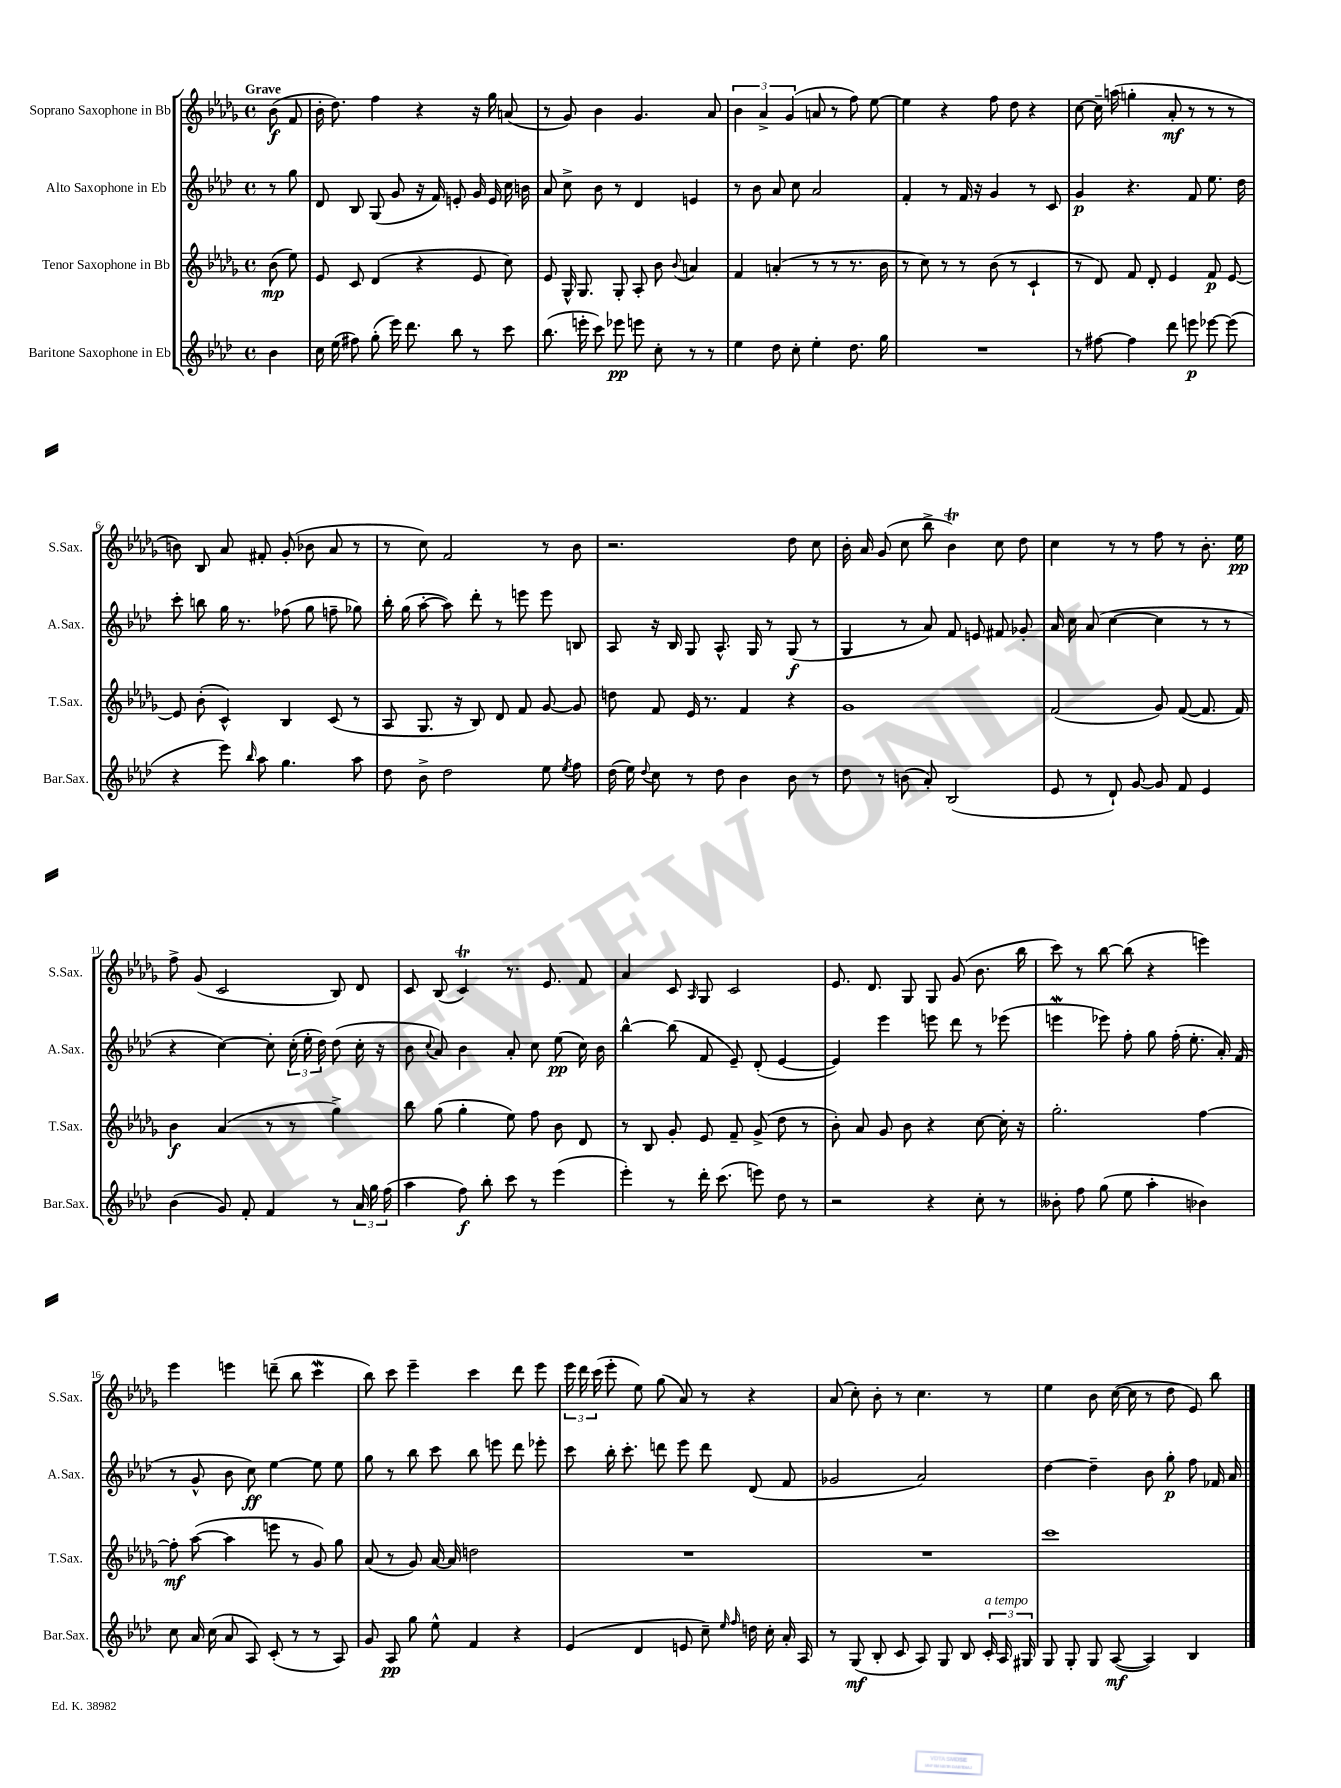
<<
\new StaffGroup <<
\new Staff = "s0" \with { instrumentName = "Soprano Saxophone in Bb" shortInstrumentName = "S.Sax." } {
    \clef treble \key des \major \defaultTimeSignature \time 4/4 \partial 4 \tempo "Grave"
    \autoBeamOff bes'8\f( f'8 |
    bes'16-. des''8.) f''4 r4 r16 ges''16 a'8( |
    r8 ges'8) bes'4 ges'4. aes'8 |
    \tuplet 3/2 { bes'4 aes'4-> ges'4( } a'8 r8 f''8) ees''8~ |
    ees''4 r4 f''8 des''8 r4 |
    c''8~ c''16-- a''16( g''4-. aes'8-.\mf r8 r8 r8 |
    b'8) bes8 aes'8 fis'8-. ges'8-.( bes'8 aes'8 r8 |
    r8 c''8) f'2 r8 bes'8 |
    r2. des''8 c''8 |
    bes'16-. aes'16 ges'8( c''8 bes''8-> bes'4\trill) c''8 des''8 |
    c''4 r8 r8 f''8 r8 bes'8.-. ees''16\pp |
    f''8-> ges'8( c'2 bes8) des'8 |
    c'8 bes8( c'4\trill) r8. ees'8. f'8 |
    aes'4 c'8 \grace { aes16 } ges8 c'2 |
    ees'8. des'8. ges8 ges8 ges'8( bes'8. bes''16 |
    c'''8) r8 bes''8~ bes''8( r4 e'''4) |
    ees'''4 e'''4 d'''8--( bes''8 c'''4\mordent |
    bes''8) c'''8 ees'''4-- c'''4 des'''8 ees'''8 |
    \tuplet 3/2 { ees'''16 des'''16 c'''16( } ees'''8-. ees''8) ges''8( aes'8) r8 r4 |
    aes'8( c''8-.) bes'8-. r8 c''4. r8 |
    ees''4 bes'8 c''16~( c''16 r8 des''8 ees'8) bes''8 \bar "|." |
}
\new Staff = "s1" \with { instrumentName = "Alto Saxophone in Eb" shortInstrumentName = "A.Sax." } {
    \clef treble \key aes \major \defaultTimeSignature \time 4/4 \partial 4
    \autoBeamOff r8 g''8 |
    des'8 bes8 g8( g'8 r16 f'16) e'8-. g'16 e'16 c''16 b'16 |
    aes'8 c''8-> bes'8 r8 des'4 e'4 |
    r8 bes'8 aes'8 c''8 aes'2 |
    f'4-. r8 f'16 r16 g'4 r8 c'8 |
    g'4\p r4. f'8 ees''8. des''16 |
    c'''8-. b''8 g''16 r8. fes''8( g''8 f''8-- ges''8) |
    bes''16-. g''16( aes''8~-. aes''8) des'''8-. r8 e'''8 e'''8 b8 |
    aes8 r16 bes16 g8 aes8.-^ g16 r8 g8\f( r8 |
    g4 r8 aes'8) f'8 e'8 fis'8 ges'8-. |
    aes'16 c''16 aes'8( c''4~ c''4 r8 r8 |
    r4 c''4~) c''8-. \tuplet 3/2 { c''16-.( ees''16-. des''16) } des''8( c''16-. r16 |
    bes'8 \appoggiatura { c''8 } aes'8) bes'4 aes'8-. c''8 ees''8\pp( c''16) bes'16 |
    bes''4~-^ bes''8( f'8 ees'8--) des'8-.( ees'4~ |
    ees'4) ees'''4 e'''8 des'''8 r8 ees'''8( |
    e'''4\mordent ees'''8) f''8-. g''8 f''16-.( ees''8.-. aes'16-.) f'16( |
    r8 g'8-^ bes'8 c''8\ff) ees''4~ ees''8 ees''8 |
    g''8 r8 bes''8 c'''8 bes''8 e'''8 des'''8 ees'''8-. |
    c'''8 bes''16-. c'''8.-. d'''8 ees'''8 d'''8 des'8( f'8 |
    ges'2 aes'2) |
    des''4~ des''4-- bes'8 g''8-.\p f''8 fes'16 aes'16 \bar "|." |
}
\new Staff = "s2" \with { instrumentName = "Tenor Saxophone in Bb" shortInstrumentName = "T.Sax." } {
    \clef treble \key des \major \defaultTimeSignature \time 4/4 \partial 4
    \autoBeamOff bes'8\mp( ees''8) |
    ees'8 c'8 des'4( r4 ees'8 c''8) |
    ees'8 ges16-^ ges8. ges8-. aes8-. bes'8 \appoggiatura { bes'8 } a'4 |
    f'4 a'4-.( r8 r8 r8. bes'16 |
    r8 c''8) r8 r8 bes'8( r8 c'4-! |
    r8 des'8) f'8 des'8-. ees'4 f'8\p ees'8~ |
    ees'8 bes'8-.( c'4-^) bes4 c'8( r8 |
    aes8 ges8. r16 bes8) des'8 f'8 ges'8~ ges'8 |
    d''8 f'8 ees'16 r8. f'4 r4 |
    ges'1 |
    f'2( ges'8) f'8~( f'8. f'16) |
    bes'4\f aes'4( r8 r8 ges''4->) |
    bes''8 ges''8( ges''4-. ees''8) f''8 bes'8 des'8 |
    r8 bes8 ges'8-. ees'8 f'8-- ges'8->( des''8 r8 |
    bes'8-.) aes'8 ges'8 bes'8 r4 c''8~ c''16-. r16 |
    ges''2.-. f''4~ |
    f''8-.\mf aes''8~( aes''4 e'''8 r8 ges'8) ges''8 |
    aes'8( r8 ges'8) aes'16~ aes'16 d''2 |
    R1 |
    R1 |
    c'''1 \bar "|." |
}
\new Staff = "s3" \with { instrumentName = "Baritone Saxophone in Eb" shortInstrumentName = "Bar.Sax." } {
    \clef treble \key aes \major \defaultTimeSignature \time 4/4 \partial 4
    \autoBeamOff bes'4 |
    c''16 ees''16( fis''8) g''8-.( ees'''16) des'''8. bes''8 r8 c'''8 |
    bes''8.( e'''16-. c'''8) ees'''8\pp e'''8 c''8-. r8 r8 |
    ees''4 des''8 c''8-. ees''4-. des''8. g''16 |
    R1 |
    r8 fis''8~ fis''4 des'''8 e'''8\p ees'''8~ ees'''8( |
    r4 ees'''8) \grace { bes''16 } aes''8 g''4. aes''8 |
    des''8 bes'8-> des''2 ees''8 \acciaccatura { ees''8 } f''8 |
    des''16( ees''16) \appoggiatura { des''8 } c''8 r8 des''8 bes'4 bes'8 r8 |
    des''8 r8 b'8( aes'8-.) bes2( |
    ees'8 r8 des'8-!) g'8~ g'8 f'8 ees'4 |
    bes'4( g'8) f'8-. f'4 r8 \tuplet 3/2 { aes'16 g''16 f''16( } |
    aes''4 f''8\f) bes''8-. c'''8 r8 ees'''4( |
    ees'''4-.) r8 des'''16-. c'''8.( e'''8) des''8 r8 |
    r2 r4 c''8-. r8 |
    beses'8-. f''8 g''8( ees''8 aes''4-. bes'4) |
    c''8 aes'16 c''16( aes'8 aes8) c'8-.( r8 r8 aes8) |
    g'8 aes8\pp g''8 ees''8-^ f'4 r4 |
    ees'4( des'4 e'8 c''8--) \grace { ees''16 f''16 } d''16 c''16-. aes'16-. aes16 |
    r8 g8\mf( bes8-. c'8 aes8) g8 bes8 \tuplet 3/2 { c'16-.^\markup { \italic "a tempo" } aes16 gis16 } |
    g8 g8-. g8 aes8~\mf( aes4) bes4 \bar "|." |
}
>>
>>
